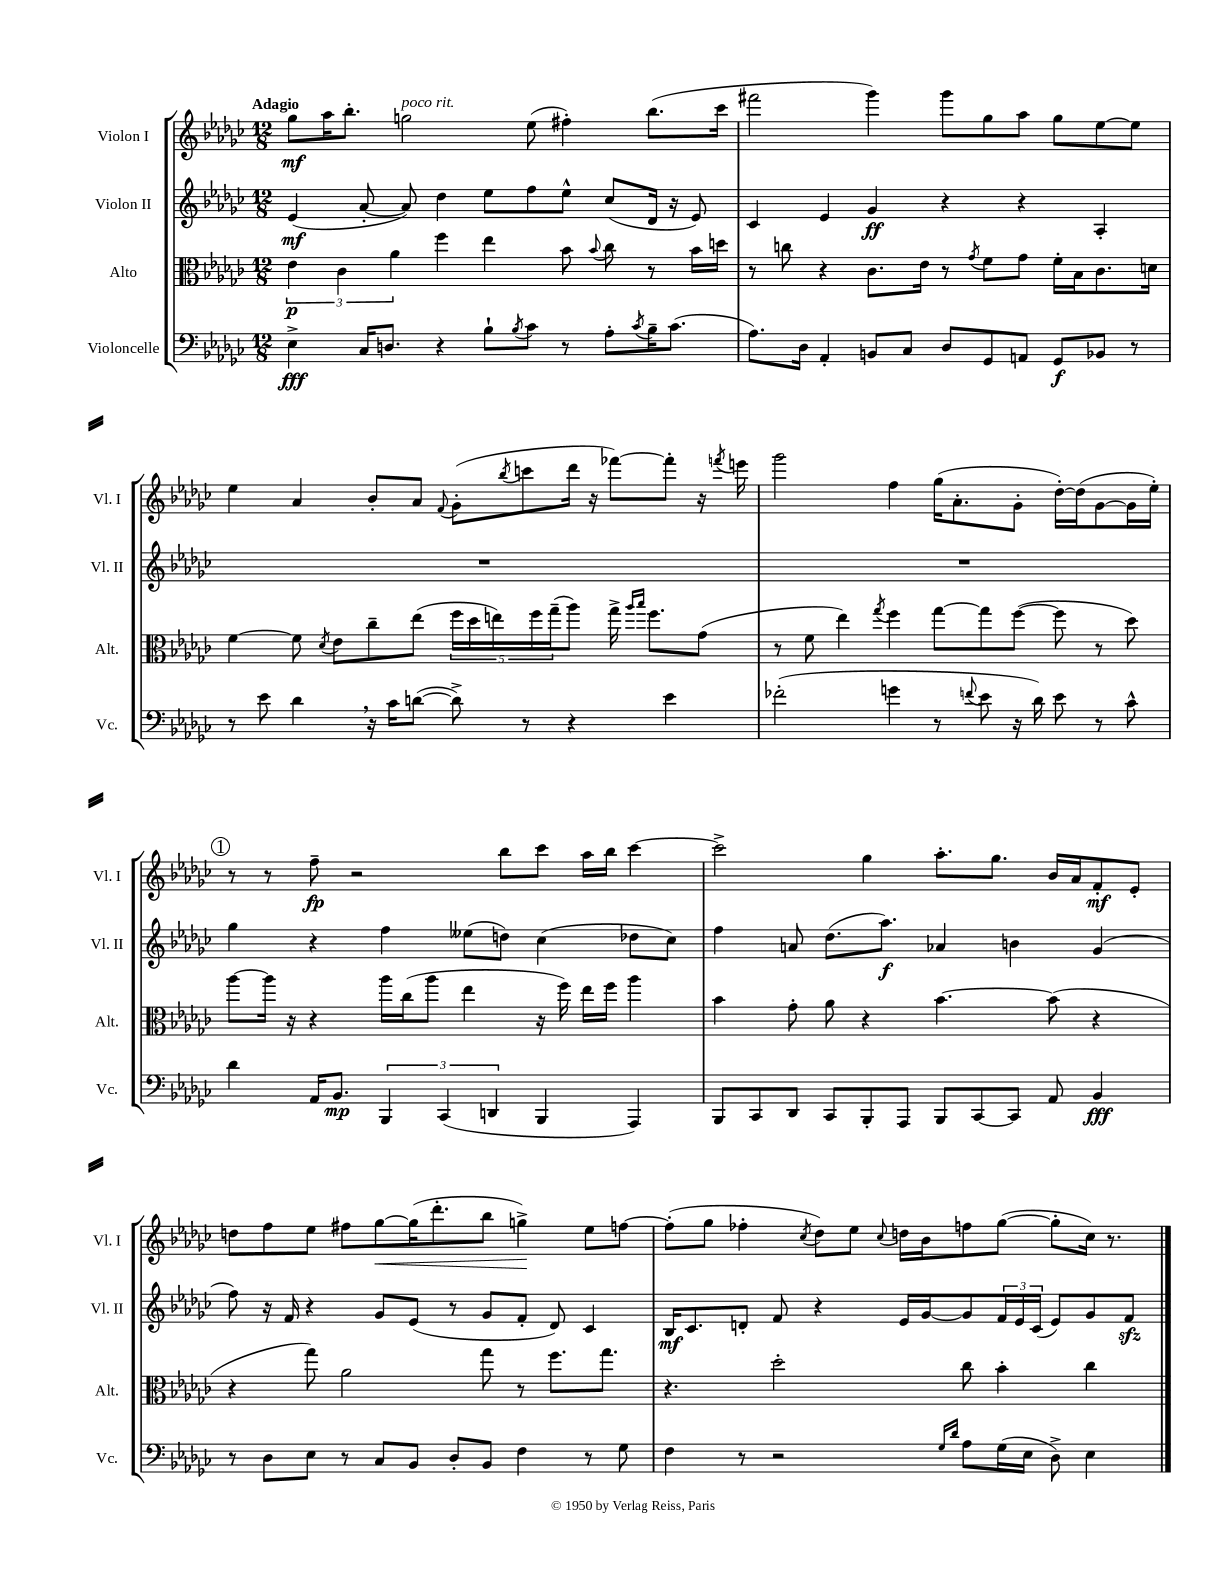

**kern	**dynam	**kern	**dynam	**kern	**dynam	**kern	**dynam
*part4	*part4	*part3	*part3	*part2	*part2	*part1	*part1
*staff4	*staff4	*staff3	*staff3	*staff2	*staff2	*staff1	*staff1
*I"Violoncelle	*	*I"Alto	*	*I"Violon II	*	*I"Violon I	*
*I'Vc.	*	*I'Alt.	*	*I'Vl. II	*	*I'Vl. I	*
*clefF4	*	*clefC3	*	*clefG2	*	*clefG2	*
*k[b-e-a-d-g-c-]	*	*k[b-e-a-d-g-c-]	*	*k[b-e-a-d-g-c-]	*	*k[b-e-a-d-g-c-]	*
*M12/8	*	*M12/8	*	*M12/8	*	*M12/8	*
=1	=1	=1	=1	=1	=1	=1	=1
!	!	!	!	!	!	!LO:TX:a:B:t=Adagio	!
4E-^\	fff	6e-\	p	(4e-/	mf	8gg-\L	mf
.	.	.	.	.	.	16aa-\K	.
.	.	6c-\	.	.	.	.	.
.	.	.	.	.	.	8.bb-'\J	.
16C-/KL	.	.	.	[8a-'/	.	.	.
8.Dn/J	.	.	.	.	.	.	.
.	.	6a-\	.	.	.	.	.
!	!	!	!	!	!	!LO:TX:a:i:t=poco rit.	!
.	.	.	.	8a-/])	.	2ggn\	.
4r	.	4ff\	.	4dd-\	.	.	.
8B-`\L	.	4ee-\	.	8ee-\L	.	.	.
8qB-/	.	.	.	.	.	.	.
8c-\J	.	.	.	8ff\	.	(8ee-\	.
8r	.	8b-\	.	8ee-^^\J	.	4ff#X'\)	.
.	.	8qqb-/	.	.	.	.	.
8A-'\L	.	8cc-\	.	(8cc-/L	.	.	.
8qc-/	.	.	.	.	.	.	.
16B-~\K	.	8r	.	16d-/Jk	.	(8.bb-\L	.
(8.c-\J	.	.	.	16r	.	.	.
.	.	16b-\LL	.	8e-/)	.	.	.
.	.	16ddn\JJ	.	.	.	16ccc-\Jk	.
=2	=2	=2	=2	=2	=2	=2	=2
8.A-\L)	.	8r	.	4c-/	.	2fff#X\	.
.	.	8ccn\	.	.	.	.	.
16D-\Jk	.	.	.	.	.	.	.
4AA-'/	.	4r	.	4e-/	.	.	.
8BBn/L	.	8.c-\L	.	4g-/	ff	4ggg-\)	.
8C-/J	.	.	.	.	.	.	.
.	.	16e-\Jk	.	.	.	.	.
8D-/L	.	8r	.	4r	.	8ggg-\L	.
.	.	8qg-/	.	.	.	.	.
8GG-/	.	8f\L	.	.	.	8gg-\	.
8AAn/J	.	8g-\J	.	4r	.	8aa-\J	.
8GG-/L	f	16f'\LL	.	.	.	8gg-\L	.
.	.	16B-\J	.	.	.	.	.
8BB-X/J	.	8.c-\	.	4A-'/	.	[8ee-\	.
8r	.	.	.	.	.	8ee-\J]	.
.	.	16dn\Jk	.	.	.	.	.
!!LO:LB:g=z
=3	=3	=3	=3	=3	=3	=3	=3
8r	.	[4f\	.	1.r	.	4ee-\	.
8e-\	.	.	.	.	.	.	.
4d-,\	.	8f\]	.	.	.	4a-/	.
.	.	8qd-/	.	.	.	.	.
.	.	8e-\L	.	.	.	.	.
16r	.	8cc-~\	.	.	.	8b-'/L	.
16c-\KL	.	.	.	.	.	.	.
([8dn\J	.	(8ee-\J	.	.	.	8a-/J	.
.	.	.	.	.	.	8qqf/	.
8d^\])	.	20ff\LL	.	.	.	(8g-'\L	.
.	.	20dd-\	.	.	.	.	.
.	.	20een\)	.	.	.	.	.
.	.	.	.	.	.	8qbb-/	.
8r	.	.	.	.	.	8cccn\	.
.	.	20ff\	.	.	.	.	.
.	.	(20gg-~\J	.	.	.	.	.
4r	.	8aa-\J)	.	.	.	16ddd-\Jk	.
.	.	.	.	.	.	16r	.
.	.	16gg-^\	.	.	.	[8fff-X\L)	.
.	.	16qqaa-/LL	.	.	.	.	.
.	.	16qqbb-/JJ	.	.	.	.	.
.	.	8.ff\L	.	.	.	.	.
4e-\	.	.	.	.	.	8fff-'\J]	.
.	.	(8g-\J	.	.	.	16r	.
.	.	.	.	.	.	8qfffn/	.
.	.	.	.	.	.	16eeen\	.
=4	=4	=4	=4	=4	=4	=4	=4
(2f-X'\	.	8r	.	1.r	.	2ggg-\	.
.	.	8f\	.	.	.	.	.
.	.	4ee-\)	.	.	.	.	.
.	.	8qgg-/	.	.	.	.	.
4gn\	.	4ff\	.	.	.	4ff\	.
8r	.	[8gg-\L	.	.	.	(16gg-\KL	.
.	.	.	.	.	.	8.a-'\	.
8qqfn/	.	.	.	.	.	.	.
8e-\	.	8gg-\]	.	.	.	.	.
16r	.	([8ff\J	.	.	.	8g-'\J	.
16d-\)	.	.	.	.	.	.	.
8e-\	.	8ff\]	.	.	.	[16dd-'\LL)	.
.	.	.	.	.	.	(16dd-\J]	.
8r	.	8r	.	.	.	[8g-\	.
8c-^^\	.	8dd-\)	.	.	.	16g-\L]	.
.	.	.	.	.	.	16ee-'\JJ)	.
!!LO:LB:g=z
!!LO:REH:place=s1:t=1
=5	=5	=5	=5	=5	=5	=5	=5
4d-\	.	[8aa-\L	.	4gg-\	.	8r	.
.	.	16aa-\Jk]	.	.	.	8r	.
.	.	16r	.	.	.	.	.
16AA-/KL	.	4r	.	4r	.	8ff~\	fp
8.BB-/J	mp	.	.	.	.	.	.
.	.	.	.	.	.	2r	.
6BBB-/	.	16aa-\LL	.	4ff\	.	.	.
.	.	(16cc-\J	.	.	.	.	.
.	.	8aa-\J	.	.	.	.	.
(6CC-/	.	.	.	.	.	.	.
.	.	4ee-\	.	(8ee--X\L	.	.	.
6DDn/	.	.	.	.	.	.	.
.	.	.	.	8ddn\J)	.	8bb-\L	.
4BBB-/	.	16r	.	(4cc-\	.	8ccc-\J	.
.	.	16ff\)	.	.	.	.	.
.	.	16ee-\LL	.	.	.	16aa-\LL	.
.	.	16ff\JJ	.	.	.	16bb-\JJ	.
4AAA-/)	.	4aa-\	.	8dd-X\L	.	[4ccc-\	.
.	.	.	.	8cc-\J)	.	.	.
=6	=6	=6	=6	=6	=6	=6	=6
8BBB-/L	.	4b-\	.	4ff\	.	2ccc-^\]	.
8CC-/	.	.	.	.	.	.	.
8DD-/J	.	8g-'\	.	8an/	.	.	.
8CC-/L	.	8a-\	.	(8.dd-\L	.	.	.
8BBB-'/	.	4r	.	.	.	4gg-\	.
.	.	.	.	8.aa-\J)	f	.	.
8AAA-/J	.	.	.	.	.	.	.
8BBB-/L	.	[4.b-\	.	4a-X/	.	8.aa-'\L	.
[8CC-/	.	.	.	.	.	.	.
.	.	.	.	.	.	8.gg-\J	.
8CC-/J]	.	.	.	4bn\	.	.	.
8AA-/	.	(8b-\]	.	.	.	16b-/LL	.
.	.	.	.	.	.	16a-/J	.
4BB-/	fff	4r	.	(4g-/	.	8f'/	mf
.	.	.	.	.	.	8e-'/J	.
!!LO:LB:g=z
=7	=7	=7	=7	=7	=7	=7	=7
8r	.	4r	.	8ff\)	.	8ddn\L	.
8D-\L	.	.	.	16r	.	8ff\	.
.	.	.	.	16f/	.	.	.
8E-\J	.	8gg-\)	.	4r	.	8ee-\J	.
8r	.	2a-\	.	.	.	8ff#X\L	.
!	!	!	!	!	!	!	!LO:HP:b
8C-/L	.	.	.	8g-/L	.	[8gg-\	<
8BB-/J	.	.	.	(8e-/J	.	(16gg-\K]	.
.	.	.	.	.	.	8.ddd-'\	.
8D-'/L	.	.	.	8r	.	.	.
8BB-/J	.	8gg-\	.	8g-/L	.	8bb-\J	.
4F\	.	8r	.	8f'/J	.	4ggn^\)	.
.	.	8.ff\L	.	8d-/)	.	.	.
8r	.	.	.	4c-/	.	8ee-\L	[
.	.	8.gg-\J	.	.	.	.	.
8G-\	.	.	.	.	.	[8ffn\J	.
=8	=8	=8	=8	=8	=8	=8	=8
4F\	.	4.r	.	16B-/KL	mf	(8ff'\L]	.
.	.	.	.	8.c-/	.	.	.
.	.	.	.	.	.	8gg-\J	.
8r	.	.	.	8dn'/J	.	4ff-X'\	.
2r	.	2dd-'\	.	8f/	.	.	.
.	.	.	.	.	.	8qcc-/	.
.	.	.	.	4r	.	8dd-\L)	.
.	.	.	.	.	.	8ee-\J	.
.	.	.	.	.	.	8qqcc-/	.
.	.	.	.	16e-/LL	.	16ddn\LL	.
.	.	.	.	[16g-/J	.	16b-\J	.
16qqG-/LL	.	.	.	.	.	.	.
16qqd-/JJ	.	.	.	.	.	.	.
8A-\L	.	8cc-\	.	8g-/]	.	8ffn\	.
(16G-\L	.	4b-'\	.	24f/L	.	([8gg-\J	.
.	.	.	.	24e-/	.	.	.
16E-\JJ	.	.	.	.	.	.	.
.	.	.	.	(24c-/JJ	.	.	.
8D-^\)	.	.	.	8e-/L)	.	8gg-'\L]	.
4E-\	.	4cc-\	.	8g-/	.	16cc-\Jk)	.
.	.	.	.	.	.	8.r	.
.	.	.	.	8fzz/J	.	.	.
==	==	==	==	==	==	==	==
*-	*-	*-	*-	*-	*-	*-	*-
